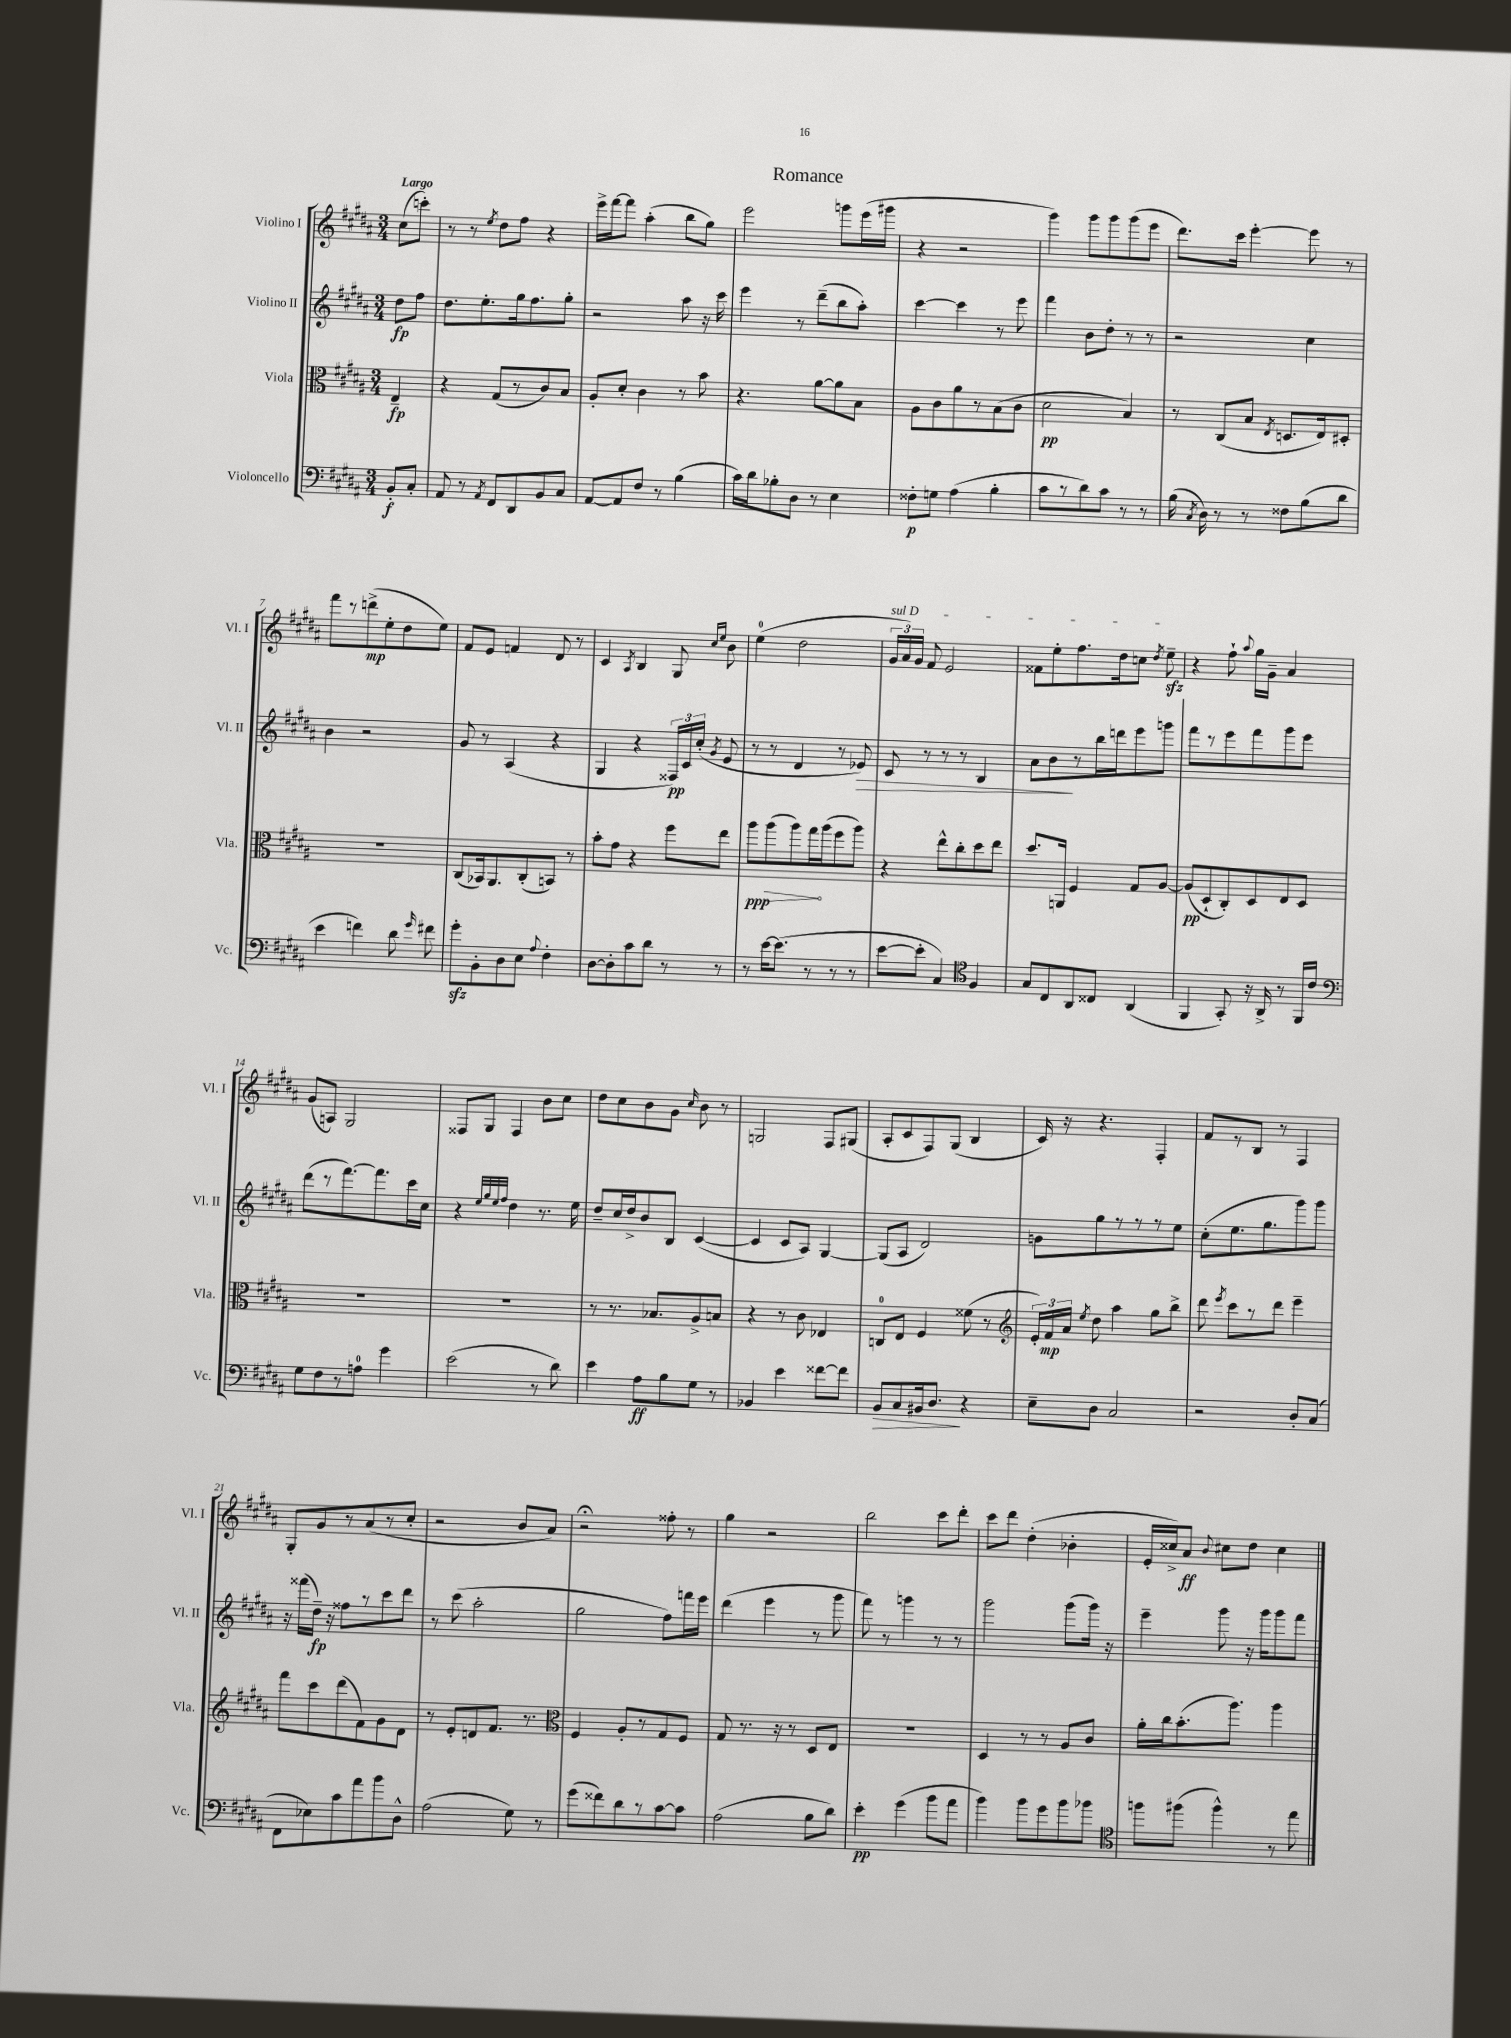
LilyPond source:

\header { title = "Romance" }
<<
\new StaffGroup <<
\new Staff = "s0" \with { instrumentName = "Violino I" shortInstrumentName = "Vl. I" } {
    \clef treble \key b \major \numericTimeSignature \time 3/4 \partial 4 \tempo "Largo"
    \autoBeamOff cis''8[( c'''8]-.) |
    r8 r8 \acciaccatura { e''8 } dis''8[ fis''8] r4 |
    e'''16[-> fis'''16~ fis'''8] ais''4-.( b''8[ gis''8]) |
    e'''2 g'''8[ e'''16( gis'''16] |
    r4 r2 |
    gis'''4) gis'''8[ gis'''8 gis'''8( e'''8] |
    dis'''8.[) cis'''16] e'''4~-. e'''8 r8 |
    fis'''8[ r8 d'''8->\mp( e''8-. dis''8 e''8]) |
    fis'8[ e'8] f'4 dis'8 r8 |
    cis'4 \acciaccatura { ais8 } b4 gis8 \grace { cis''16[ e''16] } b'8 |
    e''4-0( dis''2 |
    \tuplet 3/2 { \once \override TextSpanner.bound-details.left.text = \markup { \italic "sul D" } gis'16[\startTextSpan ais'16) gis'16] } fis'8 e'2 |
    fisis'8[ e''8-. fis''8. dis''16 c''8] \acciaccatura { dis''8 } e''8--\sfz\stopTextSpan |
    r4 fis''8-! \appoggiatura { ais''8 } gis''16[ gis'16]-- ais'4 |
    gis'8[( a8]) gis2 |
    fisis8[ gis8] fisis4 b'8[ cis''8] |
    dis''8[ cis''8 b'8 gis'8] \grace { cis''16 } b'8 r8 |
    g2 fis8[ gis8]( |
    ais8[-. cis'8 fis8) gis8]( b4 |
    cis'16) r16 r4. fis4-. |
    fis'8[ r8 b8] r8 fis4 |
    gis8[-. gis'8 r8 ais'8( r8 cis''8]-. |
    r2 b'8[ ais'8]) |
    r2\fermata fisis''8-. r8 |
    gis''4 r2 |
    b''2 cis'''8[ dis'''8]-. |
    cis'''8[ dis'''8] dis''4-.( bes'4-. |
    e'16[-. cisis''16->) ais'8]\ff \appoggiatura { b'8 } cis''8[ dis''8] cis''4 \bar "|." |
}
\new Staff = "s1" \with { instrumentName = "Violino II" shortInstrumentName = "Vl. II" } {
    \clef treble \key b \major \numericTimeSignature \time 3/4 \partial 4
    \autoBeamOff dis''8[\fp fis''8] |
    dis''8.[ e''8.-. gis''16 fis''8. gis''8]-. |
    r2 ais''8 r16 cis'''16 |
    e'''4 r8 dis'''8[--( b''8 ais''8]-.) |
    cis'''4~ cis'''4 r8 e'''8 |
    fis'''4 b'8[ dis''8]-. r8 r8 |
    r2 cis''4 |
    b'4 r2 |
    gis'8 r8 ais4( r4 |
    gis4 r4 \tuplet 3/2 { fisis16[\pp) cis'16 cis''16]-.( } \acciaccatura { gis'8 } e'8 |
    r8 r8 dis'4 r8 ees'8\>) |
    cis'8 r8 r8 r8 b4 |
    ais'8[ b'8\! r8 b''16 d'''16 e'''8 g'''8] |
    fis'''8[ r8 e'''8 fis'''8 gis'''8 e'''8] |
    dis'''8[( r8 fis'''8.~) fis'''8. cis'''16 cis''16] |
    r4 \grace { e''32[ gis''32 e''32 fis''32] } dis''4 r8. e''16 |
    dis''8[-- cis''16 dis''16-> b'8 b8] cis'4~( |
    cis'4 cis'8[ ais8]) gis4~ |
    gis8[( ais8] dis'2) |
    g'8[ gis''8 r8 r8 r8 e''8] |
    cis''8[-.( e''8. gis''8. gis'''8) gis'''8] |
    r16 fisis'''16[( dis''16]--\fp) r16 fisis''8[ r8 cis'''8 dis'''8] |
    r8 cis'''8( ais''2-. |
    gis''2 fis''8[) f'''16 e'''16] |
    dis'''4( e'''4 r8 gis'''8 |
    fis'''8) r8 g'''4 r8 r8 |
    gis'''2 gis'''8[( gis'''16]) r16 |
    e'''4-- gis'''8 r16 gis'''16[ gis'''8 fis'''8] \bar "|." |
}
\new Staff = "s2" \with { instrumentName = "Viola" shortInstrumentName = "Vla." } {
    \clef alto \key b \major \numericTimeSignature \time 3/4 \partial 4
    \autoBeamOff e4--\fp |
    r4 gis8[( r8 cis'8) b8] |
    ais8[-. dis'8]-. cis'4 r8 b'8 |
    r4. ais'8[~ ais'8 b8] |
    ais8[ cis'8 ais'8 r8 b8( cis'8] |
    dis'2\pp b4) |
    r8 cis8[( b8] \acciaccatura { e8 } d8.[ e16) dis8]-. |
    R2. |
    cis8[( bes,16) ais,8. cis8-.( b,8]) r8 |
    b'8[-. gis'8] r4 fis''8[ e''8] |
    ais''8[\ppp \once \override Hairpin.circled-tip = ##t ais''8\>( ais''8) gis''16\! ais''16( fis''8 ais''8]) |
    r4 e''8[-^ cis''8-. dis''8 e''8] |
    dis''8.[ a,16] fis4 gis8[ ais8]~ |
    ais8[\pp( dis8-! cis8-.) dis8 e8 dis8] |
    R2. |
    R2. |
    r8 r8. bes8.[ ais8-> b8] |
    r4 r8 cis'8 ees4 |
    c8[-0 e8] fis4 fisis'8( r8 |
    \clef treble \tuplet 3/2 { e'16[-.) fis'16\mp ais'16] } \acciaccatura { e''8 } dis''8 ais''4 gis''8[ b''8]-> |
    dis'''8 \acciaccatura { e'''8 } cis'''8[ r8 dis'''8] e'''4-- |
    fis'''8[ cis'''8 dis'''8( fis'8) gis'8 dis'8] |
    r8 e'8[-. d'8 fis'8.] r8. |
    \clef alto fis4 ais8[-. r8 gis8 fis8] |
    gis8 r8. r16 r8 dis8[ e8] |
    R2. |
    dis4 r8 r8 ais8[ cis'8] |
    ais'16[-. cis''16 b'8.-.( ais''8.]) ais''4 \bar "|." |
}
\new Staff = "s3" \with { instrumentName = "Violoncello" shortInstrumentName = "Vc." } {
    \clef bass \key b \major \numericTimeSignature \time 3/4 \partial 4
    \autoBeamOff b,8[-.\f cis8]-. |
    ais,8 r8 \acciaccatura { ais,8 } fis,8[ dis,8 b,8 cis8] |
    ais,8[~ ais,8 fis8] r8 b4( |
    cis'16[) dis'16 bes8-. dis8] r8 e4 |
    fisis8[-.\p g8] ais4( b4-. |
    cis'8[ r8 dis'8) cis'8] r8 r8 |
    b16( \acciaccatura { cis8 } dis16) r8 r8 fisis8[ b8( dis'8] |
    e'4 f'4) dis'8 \grace { gis'16 } fis'8 |
    gis'8[-.\sfz b,8-. dis8 e8] \appoggiatura { ais8 } fis4-. |
    dis8[~ dis8-. cis'8 dis'8] r8 r8 |
    r8 e'16[~ e'8.]( r8 r8 r8 |
    e'8[~ e'8]-. cis4) \clef tenor fis4 |
    gis8[ cis8 ais,8 cisis8] ais,4( |
    fis,4 gis,8-.) r16 ais,16-> r8 fis,16[ cis'16] |
    \clef bass gis8[ fis8 r8 a8]-0 gis'4 |
    e'2( r8 dis'8) |
    e'4 ais8[\ff b8 gis8] r8 |
    bes,4 e'4 fisis'8[~ fisis'8] |
    b,8[\> cis8 bis,16 dis8.]\! r4 |
    e8[-- dis8] cis2 |
    r2 dis8[-. cis8]( |
    fis,8[ ees8) cis'8 ais'8 b'8 dis8]-^ |
    ais2( gis8) r8 |
    gis'8[( fisis'8) dis'8 r8 cis'8~ cis'8] |
    ais2( b8[ dis'8]) |
    e'4-.\pp gis'4( b'8[ ais'8] |
    b'4) b'8[ gis'8 b'8 bes'8] |
    \clef tenor f''8[ fis''8]( fis''4-^) r8 e''8 \bar "|." |
}
>>
>>
